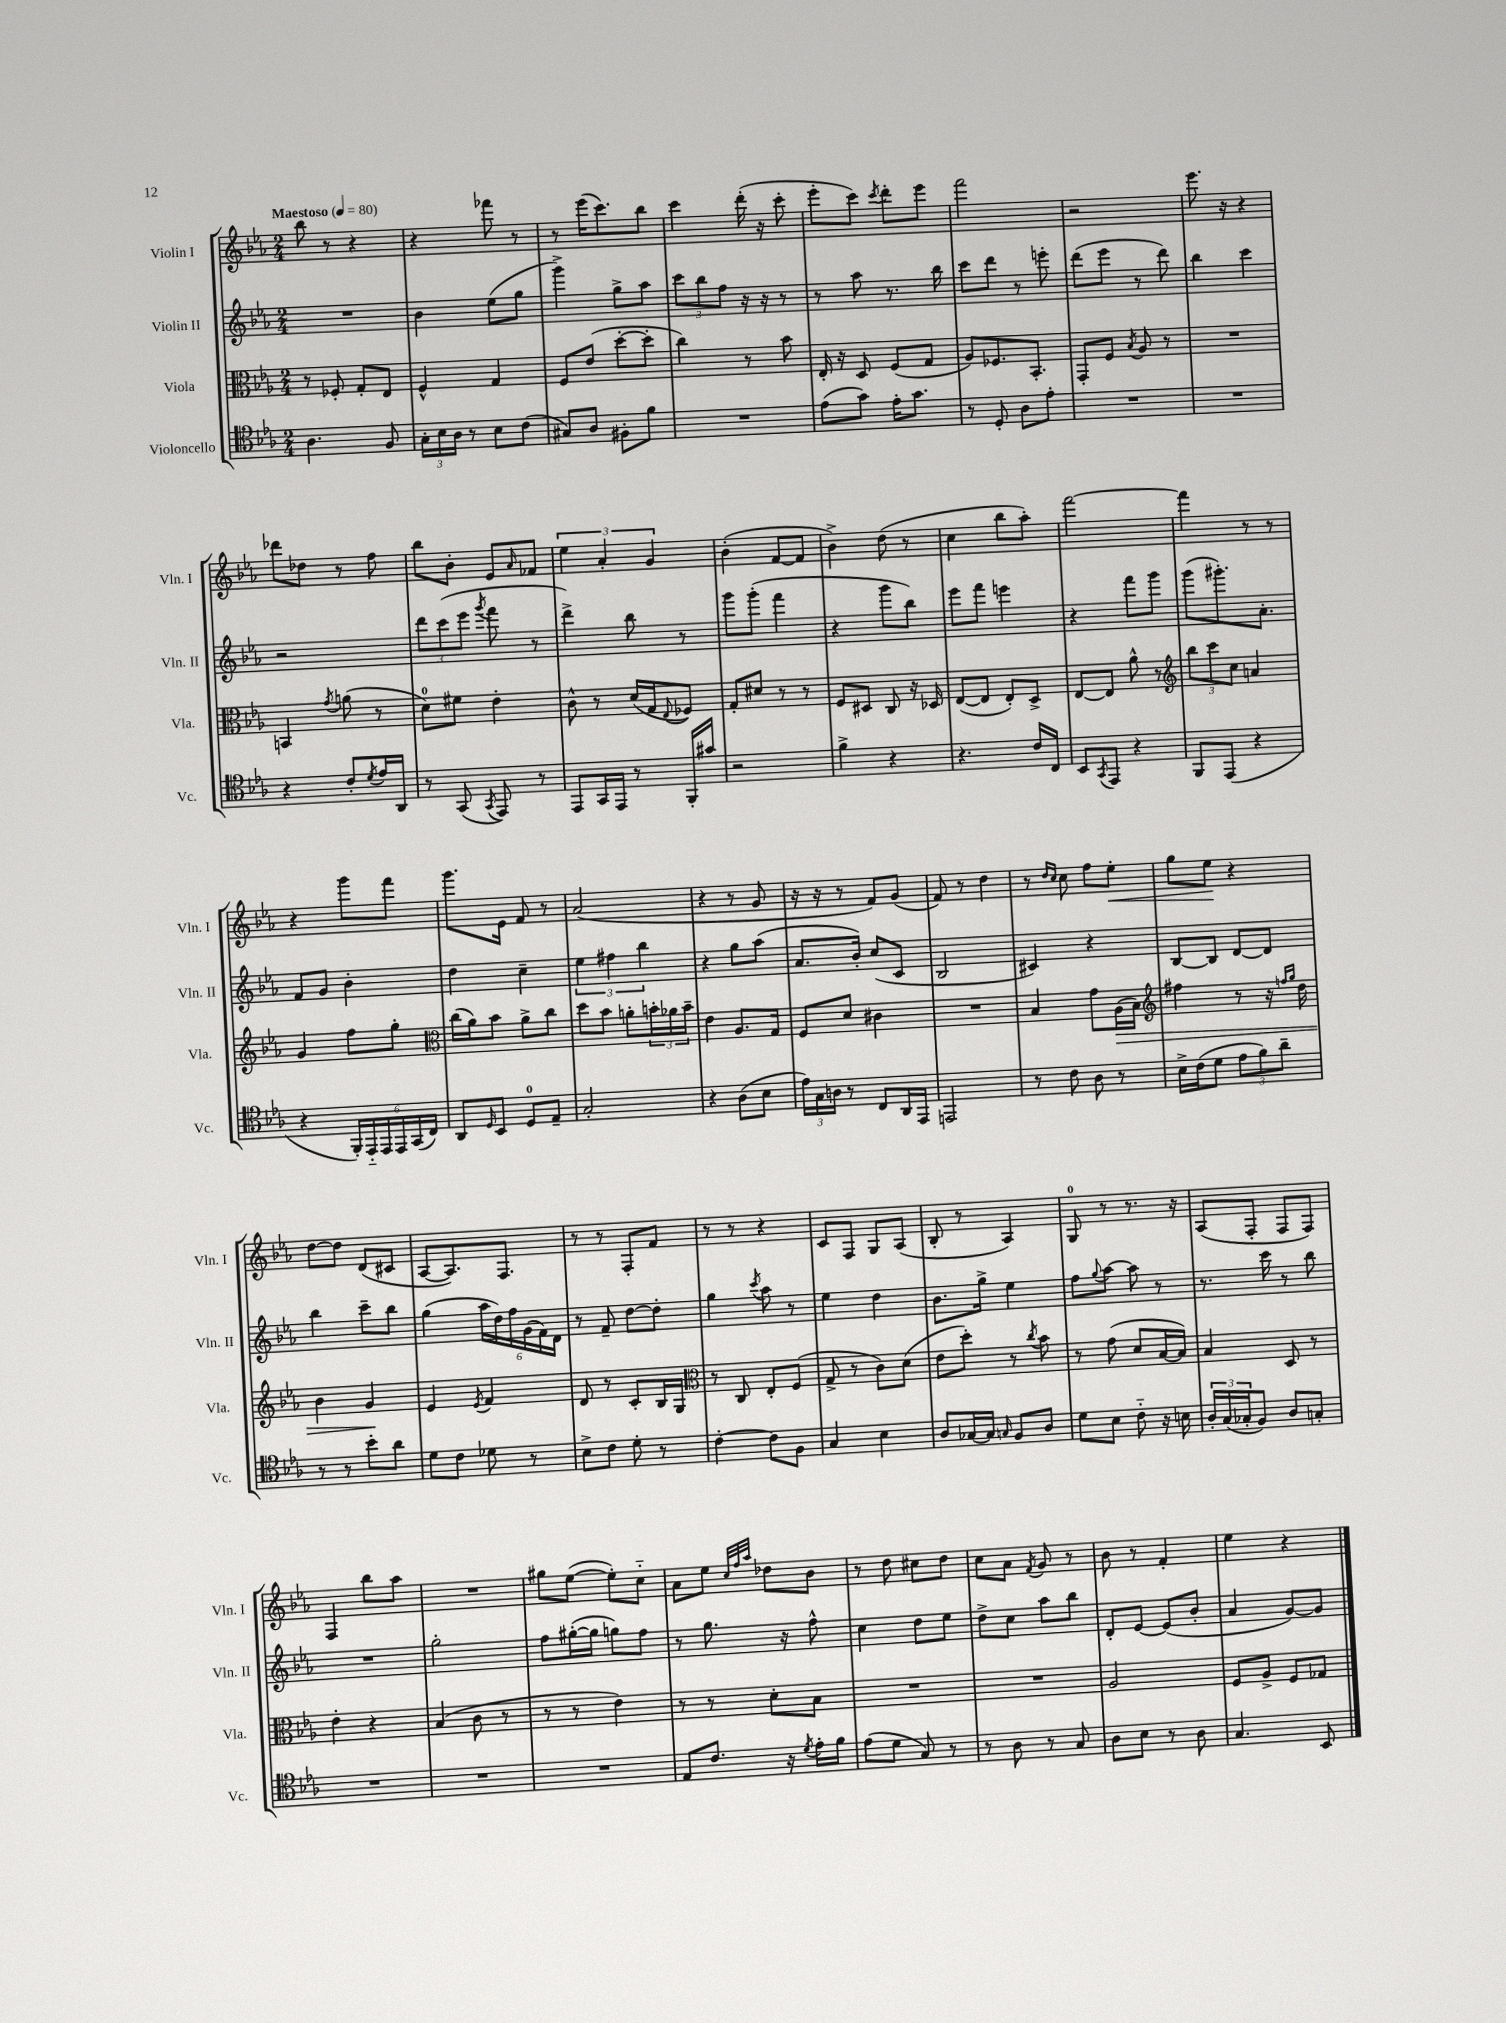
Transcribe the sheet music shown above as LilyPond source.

<<
\new StaffGroup <<
\new Staff = "s0" \with { instrumentName = "Violin I" shortInstrumentName = "Vln. I" } {
    \clef treble \key ees \major \numericTimeSignature \time 2/4 \tempo "Maestoso" 4 = 80
    bes''8 r8 r4 |
    r4 fes'''8 r8 |
    r8 ees'''16( c'''8.) bes''8 |
    c'''4 d'''16-.( r16 c'''8-. |
    ees'''8-. c'''8) \acciaccatura { c'''8 } d'''8-. ees'''8 |
    f'''2 |
    r2 |
    ees'''8. r16 r4 |
    des'''8 des''8 r8 f''8 |
    bes''8 bes'8-. ees'8 \grace { aes'16 } fes'8 |
    \tuplet 3/2 { ees''4 aes'4-. g'4 } |
    bes'4-.( f'8~ f'8 |
    bes'4->) d''8( r8 |
    c''4 bes''8 aes''8-.) |
    f'''2~ |
    f'''4 r8 r8 |
    r4 g'''8 f'''8 |
    g'''8. ees'16 f'8 r8 |
    aes'2( |
    r4 r8 g'8 |
    r16 r16 r8 f'8) g'8( |
    f'8) r8 d''4 |
    r8 \grace { d''16 c''16 } c''8 f''8 ees''8-.\< |
    g''8 ees''8\! r4 |
    d''8~ d''8 d'8( cis'8 |
    aes8~ aes8.) f8. |
    r8 r8 f8-. f'8 |
    r8 r8 r4 |
    c'8 f8 g8 aes8( |
    bes8-. r8 aes4) |
    g8-0 r8 r8. r16 |
    aes8( f8-. f8 f8) |
    f4 bes''8 aes''8 |
    R2 |
    gis''8 ees''8~( ees''8-.) c''8-_ |
    aes'8 ees''8 \grace { c''32 f''32 aes''32 } des''8 bes'8 |
    r8 d''8 cis''8 d''8 |
    c''8 aes'8 \acciaccatura { f'8 } g'8 r8 |
    bes'8 r8 f'4-. |
    ees''4 r4 \bar "|." |
}
\new Staff = "s1" \with { instrumentName = "Violin II" shortInstrumentName = "Vln. II" } {
    \clef treble \key ees \major \numericTimeSignature \time 2/4
    R2 |
    bes'4 ees''8( g''8 |
    g'''4->) g''8-> aes''8 |
    \tuplet 3/2 { c'''8 bes''8 f''8 } r16 r16 r8 |
    r8 aes''8 r8. bes''16 |
    c'''8 d'''8 r8 e'''8-. |
    d'''8( ees'''8 r8 d'''8) |
    bes''4 c'''4 |
    r2 |
    \tuplet 3/2 { d'''8 c'''8( ees'''8 } \acciaccatura { g'''8 } f'''8 r8 |
    d'''4->) bes''8 r8 |
    g'''8 g'''8-.( f'''4 |
    r4 g'''8 bes''8) |
    ees'''8 f'''8 e'''4 |
    r4 f'''8 g'''8 |
    g'''8( gis'''8.-.) aes'8.-. |
    f'8 g'8 bes'4-. |
    d''4 c''4-- |
    \tuplet 3/2 { ees''4 fis''4 bes''4 } |
    r4 g''8 aes''8( |
    aes'8. bes'16-.) c''8( c'8 |
    bes2 |
    cis'4) r4 |
    bes8~ bes8 d'8~ d'8 |
    bes''4 c'''8-- bes''8 |
    g''4( \tuplet 6/4 { aes''16 d''16) f''16 g'16( f'16) d'16 } |
    r8 f'8-- d''8~ d''8-. |
    g''4 \acciaccatura { c'''8 } aes''8 r8 |
    ees''4 d''4 |
    bes'8. g''16-> ees''4 |
    f''8 \appoggiatura { g''8 } aes''8~ aes''8 r8 |
    r8. c'''16 r8 bes''8 |
    R2 |
    g''2-. |
    f''8 gis''16~-.( gis''16 g''8) f''8 |
    r8 g''8. r16 f''8-^ |
    c''4 d''8 ees''8 |
    d''8-> c''8 aes''8 bes''8 |
    d'8-. ees'8~ ees'8( bes'8-. |
    aes'4 g'8~) g'8 \bar "|." |
}
\new Staff = "s2" \with { instrumentName = "Viola" shortInstrumentName = "Vla." } {
    \clef alto \key ees \major \numericTimeSignature \time 2/4
    r8 fes8-. g8-. ees8 |
    f4-^ g4 |
    f8 ees'8( d''8~-. d''8-. |
    c''4) r8 bes'8 |
    ees16-. r16 d8 f8( g8 |
    aes8) fes8. bes,8.-. |
    g,8-. f8 \acciaccatura { bes8 } aes8 r8 |
    R2 |
    b,4 \acciaccatura { g'8 } a'8( r8 |
    d'8-0) fis'8 ees'4-. |
    c'8-^ r8 d'16( g16 \appoggiatura { ees8 } fes8) |
    g8-. dis'8 r8 r8 |
    f8 dis8 c8 r16 des16 |
    ees8~( ees8 ees8-.) d8-> |
    ees8~ ees8 aes'8-^ r8 |
    \clef treble \tuplet 3/2 { bes''8 c'''8 c''8 } a'4 |
    g'4 f''8 g''8-. |
    \clef alto c''16( aes'16) bes'8 aes'8-> c''8 |
    d''8 bes'8 a'8-. \tuplet 3/2 { b'16-. aes'16 b'16-- } |
    ees'4 aes8. g16 |
    f8 d'8 cis'4 |
    R2 |
    bes4 g'8 aes16\>( bes16) |
    \clef treble fis''4 r8 r16 \grace { f''16 g''16 } d''16 |
    bes'4 g'4\! |
    ees'4 \acciaccatura { ees'8 } f'4 |
    d'8 r8 c'8-. bes16 g16 |
    \clef alto r8 c8 ees8-. f8( |
    g8-> r8 c'8) d'8( |
    ees'8 d''8-.) r8 \acciaccatura { c''8 } bes'8 |
    r8 g'8( d'8 bes16~ bes16) |
    bes4 d8 r8 |
    ees'4-. r4 |
    bes4( c'8 r8 |
    r8 r8 ees'4) |
    r8 r8 d'8-. bes8 |
    R2 |
    R2 |
    aes2 |
    f8 aes8-> f8 ges8 \bar "|." |
}
\new Staff = "s3" \with { instrumentName = "Violoncello" shortInstrumentName = "Vc." } {
    \clef tenor \key ees \major \numericTimeSignature \time 2/4
    aes4. f8 |
    \tuplet 3/2 { g16-. bes16 aes16 } r8 bes8 c'8( |
    gis8) aes8 fis8-. f'8 |
    R2 |
    ees'8( g'8) ees'16-. g'8. |
    r8 d8-. aes8 ees'8-. |
    R2 |
    R2 |
    r4 c'8-. \acciaccatura { d'8 } ees'16 aes,16 |
    r8 g,8( \acciaccatura { g,8 } ees,8) r8 |
    ees,8 g,16 ees,16 r8 f,16-. gis'16 |
    r2 |
    f'4-> r4 |
    r4. c'16 c16 |
    bes,8 \acciaccatura { g,8 } ees,8 r4 |
    f,8 ees,8( r4 |
    r4 \tuplet 6/4 { f,16-.) ees,16-_ ees,16 ees,16 g,16( c16) } |
    aes,8 \grace { d16 } bes,8 d8-0 ees8-- |
    g2-. |
    r4 aes8( bes8 |
    \tuplet 3/2 { ees'16) g16 a16 } r8 c8 aes,16 ees,16 |
    e,2 |
    r8 c'8 aes8 r8 |
    bes16-> c'16( d'8 \tuplet 3/2 { ees'8 f'8) aes'8-- } |
    r8 r8 bes'8-. aes'8 |
    d'8 c'8 des'8 r8 |
    bes8-> c'8 d'8-. r8 |
    c'4~-. c'8 f8 |
    g4 bes4 |
    aes8 ges16~ ges16 \grace { g16 } f8 aes8 |
    d'8 bes8 c'8-_ r16 b16 |
    \tuplet 3/2 { aes16-. g16( ges16-. } f8) aes8 g8-. |
    R2 |
    R2 |
    R2 |
    ees8 c'8. r16 \acciaccatura { d'8 } ees'16-. f'16 |
    ees'8( d'8 g8) r8 |
    r8 aes8 r8 g8 |
    aes8 bes8 r8 aes8 |
    g4. bes,8 \bar "|." |
}
>>
>>
\layout { \context { \Score \remove "Bar_number_engraver" } }
